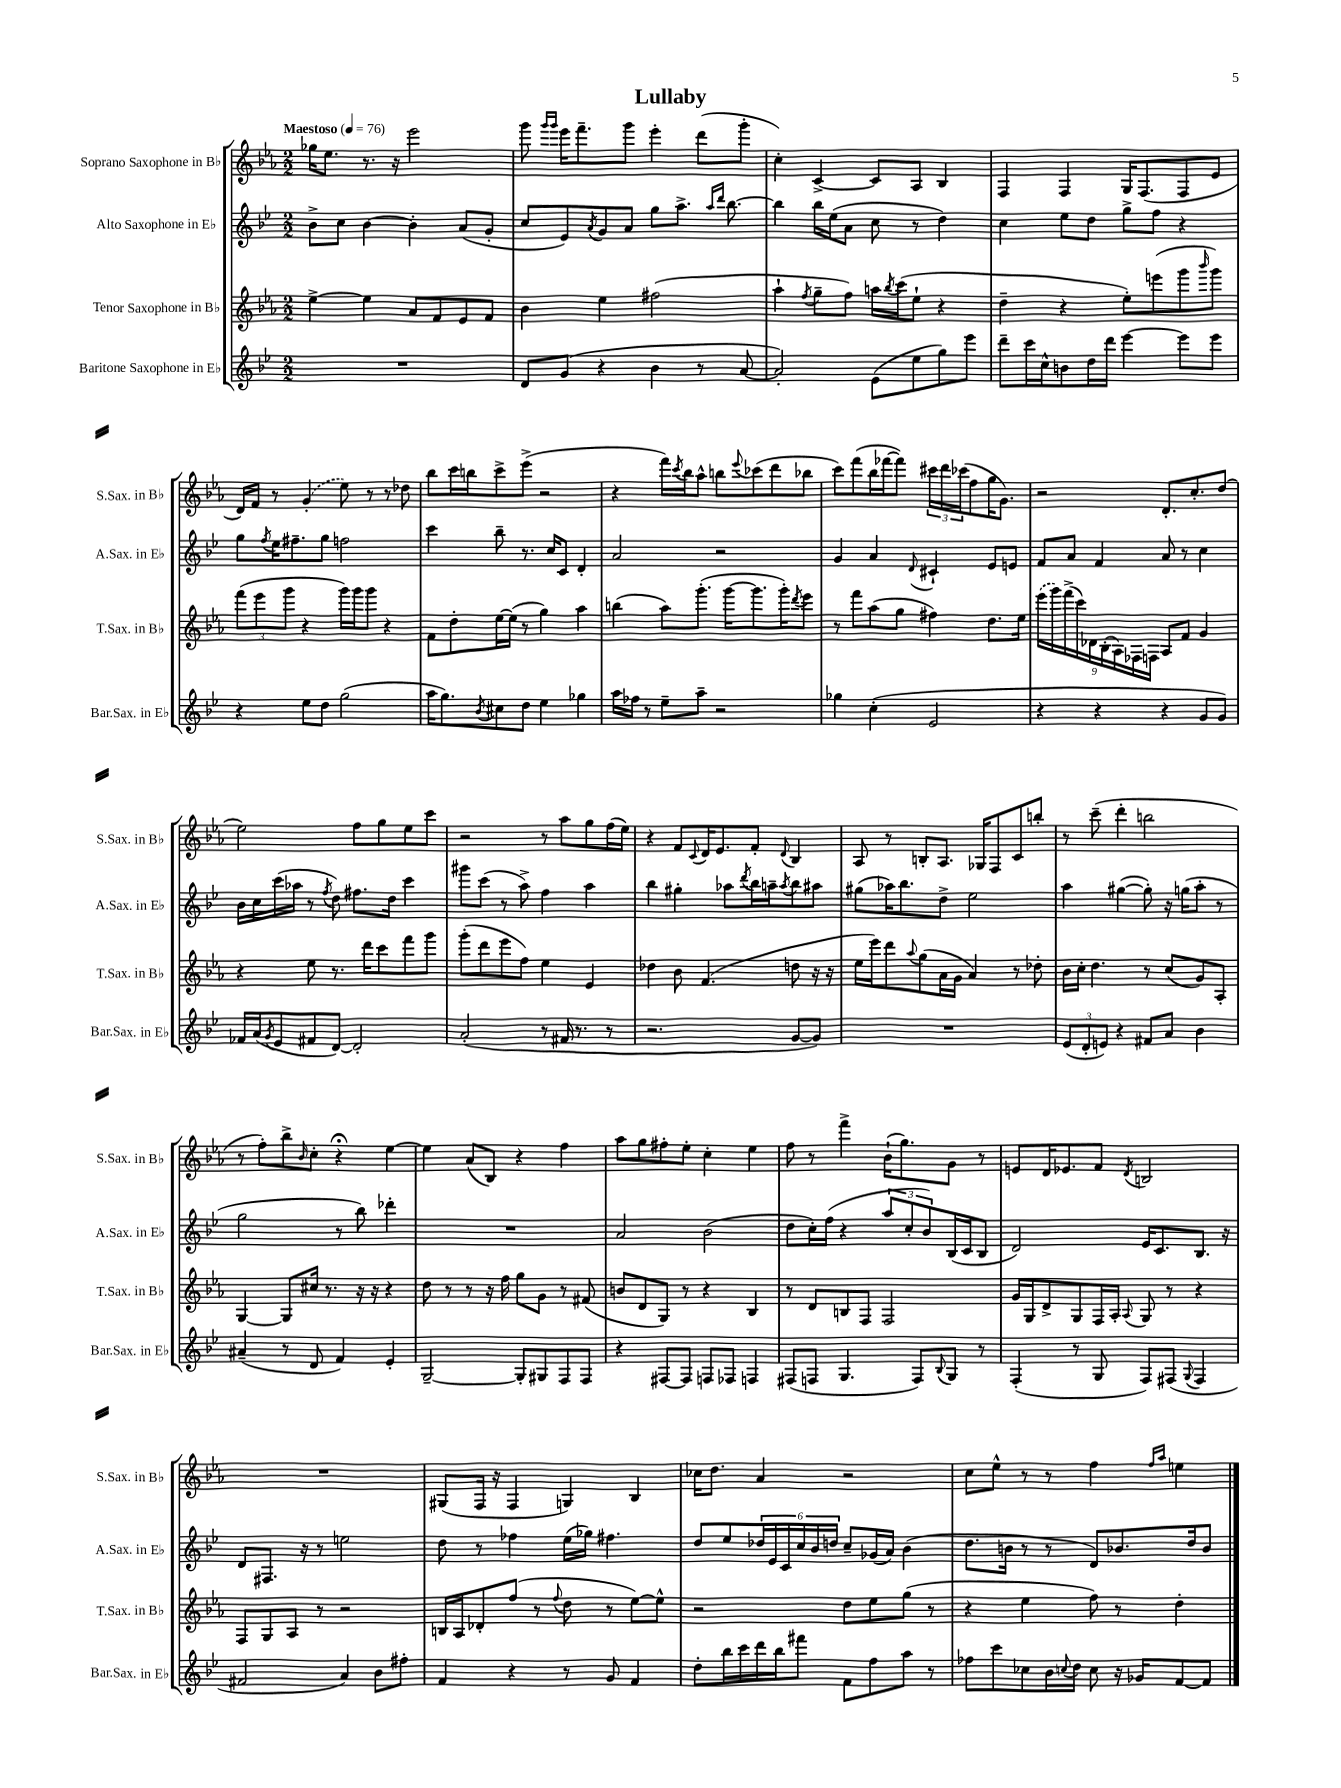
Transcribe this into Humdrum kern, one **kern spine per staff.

**kern	**kern	**kern	**kern
*part4	*part3	*part2	*part1
*staff4	*staff3	*staff2	*staff1
*I"Baritone Saxophone in E♭	*I"Tenor Saxophone in B♭	*I"Alto Saxophone in E♭	*I"Soprano Saxophone in B♭
*I'Bar.Sax. in E♭	*I'T.Sax. in B♭	*I'A.Sax. in E♭	*I'S.Sax. in B♭
*clefG2	*clefG2	*clefG2	*clefG2
*k[b-e-]	*k[b-e-a-]	*k[b-e-]	*k[b-e-a-]
*M2/2	*M2/2	*M2/2	*M2/2
*MM76	*MM76	*MM76	*MM76
=1	=1	=1	=1
!	!	!	!LO:TX:a:B:t=Maestoso
1r	[4ee-^\	8b-^\L	16gg-X\KL
.	.	.	8.ee-\J
.	.	8cc\J	.
.	4ee-\]	[4b-\	8.r
.	.	.	16r
.	8a-/L	4b-'\]	2eee-\
.	8f/	.	.
.	8e-/	(8a/L	.
.	8f/J	8g'/J	.
=2	=2	=2	=2
8d/L	4b-\	8cc/L	8ggg\
.	.	.	16qqggg/LL
.	.	.	16qqggg/JJ
(8g/J	.	8e-/)	16eee-\KL
.	.	.	8.fff~\
.	.	8qa/	.
4r	4ee-\	8g/	.
.	.	8a/J	8ggg\J
4b-\	(2ff#X\	8gg\L	4eee-'\
.	.	8.aa^\J	.
8r	.	.	(8ddd\L
.	.	16qqaa/LL	.
.	.	16qqddd/JJ	.
.	.	[8.bb-\	.
[8a/	.	.	8ggg'\J
=3	=3	=3	=3
2a'/])	4aa-`\	4bb-\]	4cc'\)
.	8qff/	.	.
.	8gg~\L	16bb-\LL	[4c^/
.	.	(16ee-\J	.
.	8ff\J)	8a\J	.
(8e-\L	16aan\LL	8cc\	8c/L]
.	8qbb-/	.	.
.	(16ccc\J	.	.
8ee-\	8ee-`\J	8r	8A-/J
8gg\)	4r	4dd\)	4B-/
8eee-\J	.	.	.
=4	=4	=4	=4
8ddd~\L	4dd~\	4cc\	4F/
16ccc\L	.	.	.
16cc^^\J	.	.	.
8bn\	4r	8ee-\L	4F/
16dd\L	.	8dd\J	.
16ddd\JJ	.	.	.
[4eee-\	8ee-'\L)	8gg^\L	16G/KL
.	.	.	(8.F/
.	(8eeen\	8ff\J	.
8eee-\L]	8ggg\	4r	8F/
.	16qqbbb-/	.	.
8eee-\J	8ggg\J)	.	8e-/J
!!LO:LB:g=z
=5	=5	=5	=5
4r	(12fff\L	8gg\L	16d/LL)
.	.	.	16f/JJ
.	12eee-\	.	.
.	.	8qff/	.
.	.	16ee-\K	8r
.	12ggg\J	.	.
.	.	8.ff#X~\	.
8ee-\L	4r	.	(4g'/
8dd\J	.	8gg\J	.
(2gg\	16ggg\LL)	2ffn\	8ee-\)
.	16ggg\J	.	.
.	8ggg\J	.	8r
.	4r	.	8r
.	.	.	8dd-X\
=6	=6	=6	=6
16aa\KL	8f\L	4ccc\	8bb-\L
8.gg\)	.	.	.
.	8dd'\	.	16ccc\L
.	.	.	16bbn\J
8qb-/	.	.	.
8cc#X\	[16ee-\L	8bb-~\	8ccc^\
.	(16ee-\JJ]	.	.
8dd\J	8r	8.r	(8eee-^\J
4ee-\	4gg\)	.	2r
.	.	16cc/KL	.
.	.	8c/J	.
4gg-X\	4aa-\	4d'/	.
=7	=7	=7	=7
16aa\LL	(4bbn\	2a/	4r
16ff-X\JJ	.	.	.
8r	.	.	.
8ee-~\L	8aa-\L)	.	16fff\LL)
.	.	.	8qccc/
.	.	.	16bb-\J
8aa~\J	(8.ggg'\J	.	8aa-^^\J
2r	.	2r	8bbn\L
.	[16ggg\KL	.	.
.	.	.	8qqeee-/
.	8.ggg\]	.	(8ccc-X\
.	.	.	8ddd\
.	16ggg'\K)	.	.
.	8qddd/	.	.
.	8eee-\J	.	8bb-X\J
=8	=8	=8	=8
4gg-X\	8r	4g/	8ccc\L)
.	8fff\L	.	(8fff\
(4cc'\	(8aa-\	4a/	16bb-\L
.	.	.	[16fff-X\J
.	8gg\J	.	8fff-\J])
.	.	8qqd/	.
2e-/	4ff#X\)	4c#X`/	24ccc#X\LL
.	.	.	24ddd\
.	.	.	(24ccc-X\J
.	.	.	8ff\
.	8.dd\L	8e-/L	16gg\K
.	.	.	8.g\J)
.	.	8en/J	.
.	16ee-\Jk	.	.
=9	=9	=9	=9
4r	(18eee-\LL	8f/L	2r
.	18ggg\)	.	.
.	(18fff^\	.	.
.	.	8a/J	.
.	18ccc\)	.	.
.	18d-X\	.	.
4r	.	4f/	.
.	(18B-'\	.	.
.	18A-\)	.	.
.	18F-X\	.	.
.	18Fn\JJ	.	.
4r	8A-/L	8a/	8.d'/L
.	8f/J	8r	.
.	.	.	8.cc'/
8g/L	4g/	4cc\	.
8g/J)	.	.	(8dd/J
!!LO:LB:g=z
=10	=10	=10	=10
16f-X/LL	4r	16b-\LL	2ee-\)
(16a/J	.	16cc\	.
8qg/	.	.	.
8e-/	.	(16ccc\	.
.	.	16aa-X\JJ	.
8f#X/	8ee-\	8r	.
.	.	8qff/	.
[8d/J)	8.r	8dd\)	.
2d'/]	.	8.ff#X\L	8ff\L
.	16ddd\KL	.	.
.	8ccc\	.	8gg\
.	.	16dd\Jk	.
.	8fff\	4ccc\	8ee-\
.	8ggg\J	.	8ccc\J
=11	=11	=11	=11
(2a'/	(8ggg'\L	8ggg#X\L	2r
.	8ddd\	(8ccc\J	.
.	8eee-\	8r	.
.	8ff\J)	8aa^\)	.
8r	4ee-\	4ff\	8r
16f#X/	.	.	8aa-\L
8.r	.	.	.
.	4e-/	4aa\	8gg\
8r	.	.	(16ff\L
.	.	.	16ee-\JJ)
=12	=12	=12	=12
2.r	4dd-X\	4bb-\	4r
.	8b-\	4gg#X'\	8f/L
.	.	.	8qqc/
.	(4.f/	.	16d/K
.	.	.	8.e-/
.	.	8aa-X\L	.
.	.	8qddd/	.
.	.	16bb-\L	8f'/J
.	.	16aan~\J	.
.	.	8qaa/	8qqd/
[8g/L	8ddn\	8bb-\	4B-/
8g/J])	16r	8aa#X\J	.
.	16r	.	.
=13	=13	=13	=13
1r	16ee-\LL	(8gg#X\L	8A-/
.	16eee-\J)	.	.
.	8ddd\	16aa-X\K)	8r
.	.	8.bb-\	.
.	8qqaa-/	.	.
.	(8gg\	.	8Bn'/L
.	16a-\L	8dd^\J	8.A-/J
.	16g\JJ	.	.
.	4a-/)	2ee-\	.
.	.	.	16G-X/KL
.	.	.	8F/
.	8r	.	8c/
.	8dd-X'\	.	8bbn'/J
=14	=14	=14	=14
(12e-/L	16b-\LL	4aa\	8r
.	16cc'\JJ	.	.
12d'/	.	.	.
.	4.dd\	.	(8ccc~\
12en/J)	.	.	.
4r	.	([4gg#X\	4ddd'\
8f#X/L	8r	8gg#'\])	2bbn\
8a/J	(8cc/L	16r	.
.	.	(16ggn\KL	.
4b-\	8g/)	8aa'\J	.
.	8A-'/J	8r	.
!!LO:LB:g=z
=15	=15	=15	=15
(4a#X~/	[4G/	2gg\	8r
.	.	.	8ff'\L)
8r	8G/L]	.	8bb-^\
.	.	.	16qqb-/
8d/	16cc#X/Jk	.	8cc'\J
.	8.r	.	.
4f/)	.	8r	4r;<
.	16r	8bb-\)	.
.	16r	.	.
4e-'/	4r	4ddd-X'\	[4ee-\
=16	=16	=16	=16
[2G~/	8dd\	1r	4ee-\]
.	8r	.	.
.	8r	.	(8a-/L
.	16r	.	8B-/J)
.	16ff\	.	.
8G'/L]	8gg\L	.	4r
8G#X/	8g\J	.	.
8F/	8r	.	4ff\
8F/J	(8f#X/	.	.
=17	=17	=17	=17
4r	8bn/L	2a/	8aa-\L
.	8d/	.	8gg\
[8F#X/L	8G/J)	.	8ff#X'\
8F#/J]	8r	.	8ee-'\J
8Fn/L	4r	(2b-\	4cc'\
8F-X/J	.	.	.
4Fn/	4B-/	.	4ee-\
=18	=18	=18	=18
(8F#X/L	8r	8dd\L	8ff\
8Fn/J	8d/L	16cc'\L)	8r
.	.	(16ff\JJ	.
4.G/	8Bn/	4r	4fff^\
.	8F/J	.	.
.	2F/	12aa/L	(16b-`\KL
.	.	.	8.gg\)
.	.	12cc'/	.
8F/L)	.	.	.
.	.	12b-/)	.
8qqB-/	.	.	.
8G/J	.	(16B-/L	8g\J
.	.	16c/J	.
8r	.	8B-/J	8r
=19	=19	=19	=19
(4F'/	16g/LL	2d/)	8en/L
.	16G/J	.	.
.	8d^/	.	16d/K
.	.	.	8.e-X/
8r	8G/	.	.
8G/	16F/L	.	8f/J
.	16A-'/JJ	.	.
.	8qqA-/	.	8qd/
8F/L)	8G/	16e-/KL	2Bn/
.	.	8.c/	.
(8F#X/J	8r	.	.
8qqG/	.	.	.
4F#/	4r	8.B-/J	.
.	.	16r	.
!!LO:LB:g=z
=20	=20	=20	=20
2f#X/	8F/L	8d/L	1r
.	8G/	8.F#X/J	.
.	8A-/J	.	.
.	.	16r	.
.	8r	8r	.
4a/)	2r	2een\	.
8b-\L	.	.	.
8ff#X'\J	.	.	.
=21	=21	=21	=21
4f/	16Bn/LL	8dd\	(8G#X/L
.	16A-/J	.	.
.	8d-X'/	8r	16F/Jk
.	.	.	16r
4r	(8ff/J	4ff-X\	4F/
.	8r	.	.
.	8qqff/	.	.
8r	8dd\	(16ee-\LL	4Gn/)
.	.	16gg-X\JJ)	.
8g/	8r	4.ff#X\	.
4f/	[8ee-\L)	.	4B-/
.	8ee-^^\J]	.	.
=22	=22	=22	=22
8dd'\L	2r	8dd/L	16cc-X\KL
.	.	.	8.dd\J
16bb-\L	.	8ee-/	.
16ccc\	.	.	.
16ddd\	.	24dd-X/L	4a-/
.	.	24e-/	.
16bb-\J	.	.	.
.	.	24c/	.
8fff#X\J	.	24cc/	.
.	.	24b-/	.
.	.	24ddn/JJ	.
8f\L	8dd\L	8cc~/L	2r
8ff\	8ee-\	(16g-X/L	.
.	.	16a/JJ)	.
8aa\J	(8gg\J	(4b-\	.
8r	8r	.	.
=23	=23	=23	=23
8ff-X\L	4r	8.dd\L	8cc\L
8ccc\	.	.	8ee-^^\J
.	.	16bn\Jk	.
8cc-X\	4ee-\	8r	8r
16b-\L	.	8r	8r
8qqccn/	.	.	.
16dd\JJ	.	.	.
8cc\	8ff\)	8d/L)	4ff\
16r	8r	8.b-X/	.
16g-X/KL	.	.	.
.	.	.	16qqff/LL
.	.	.	16qqaa-/JJ
[8f/	4dd'\	.	4een\
.	.	16dd/k	.
8f/J]	.	8b-/J	.
==	==	==	==
*-	*-	*-	*-
